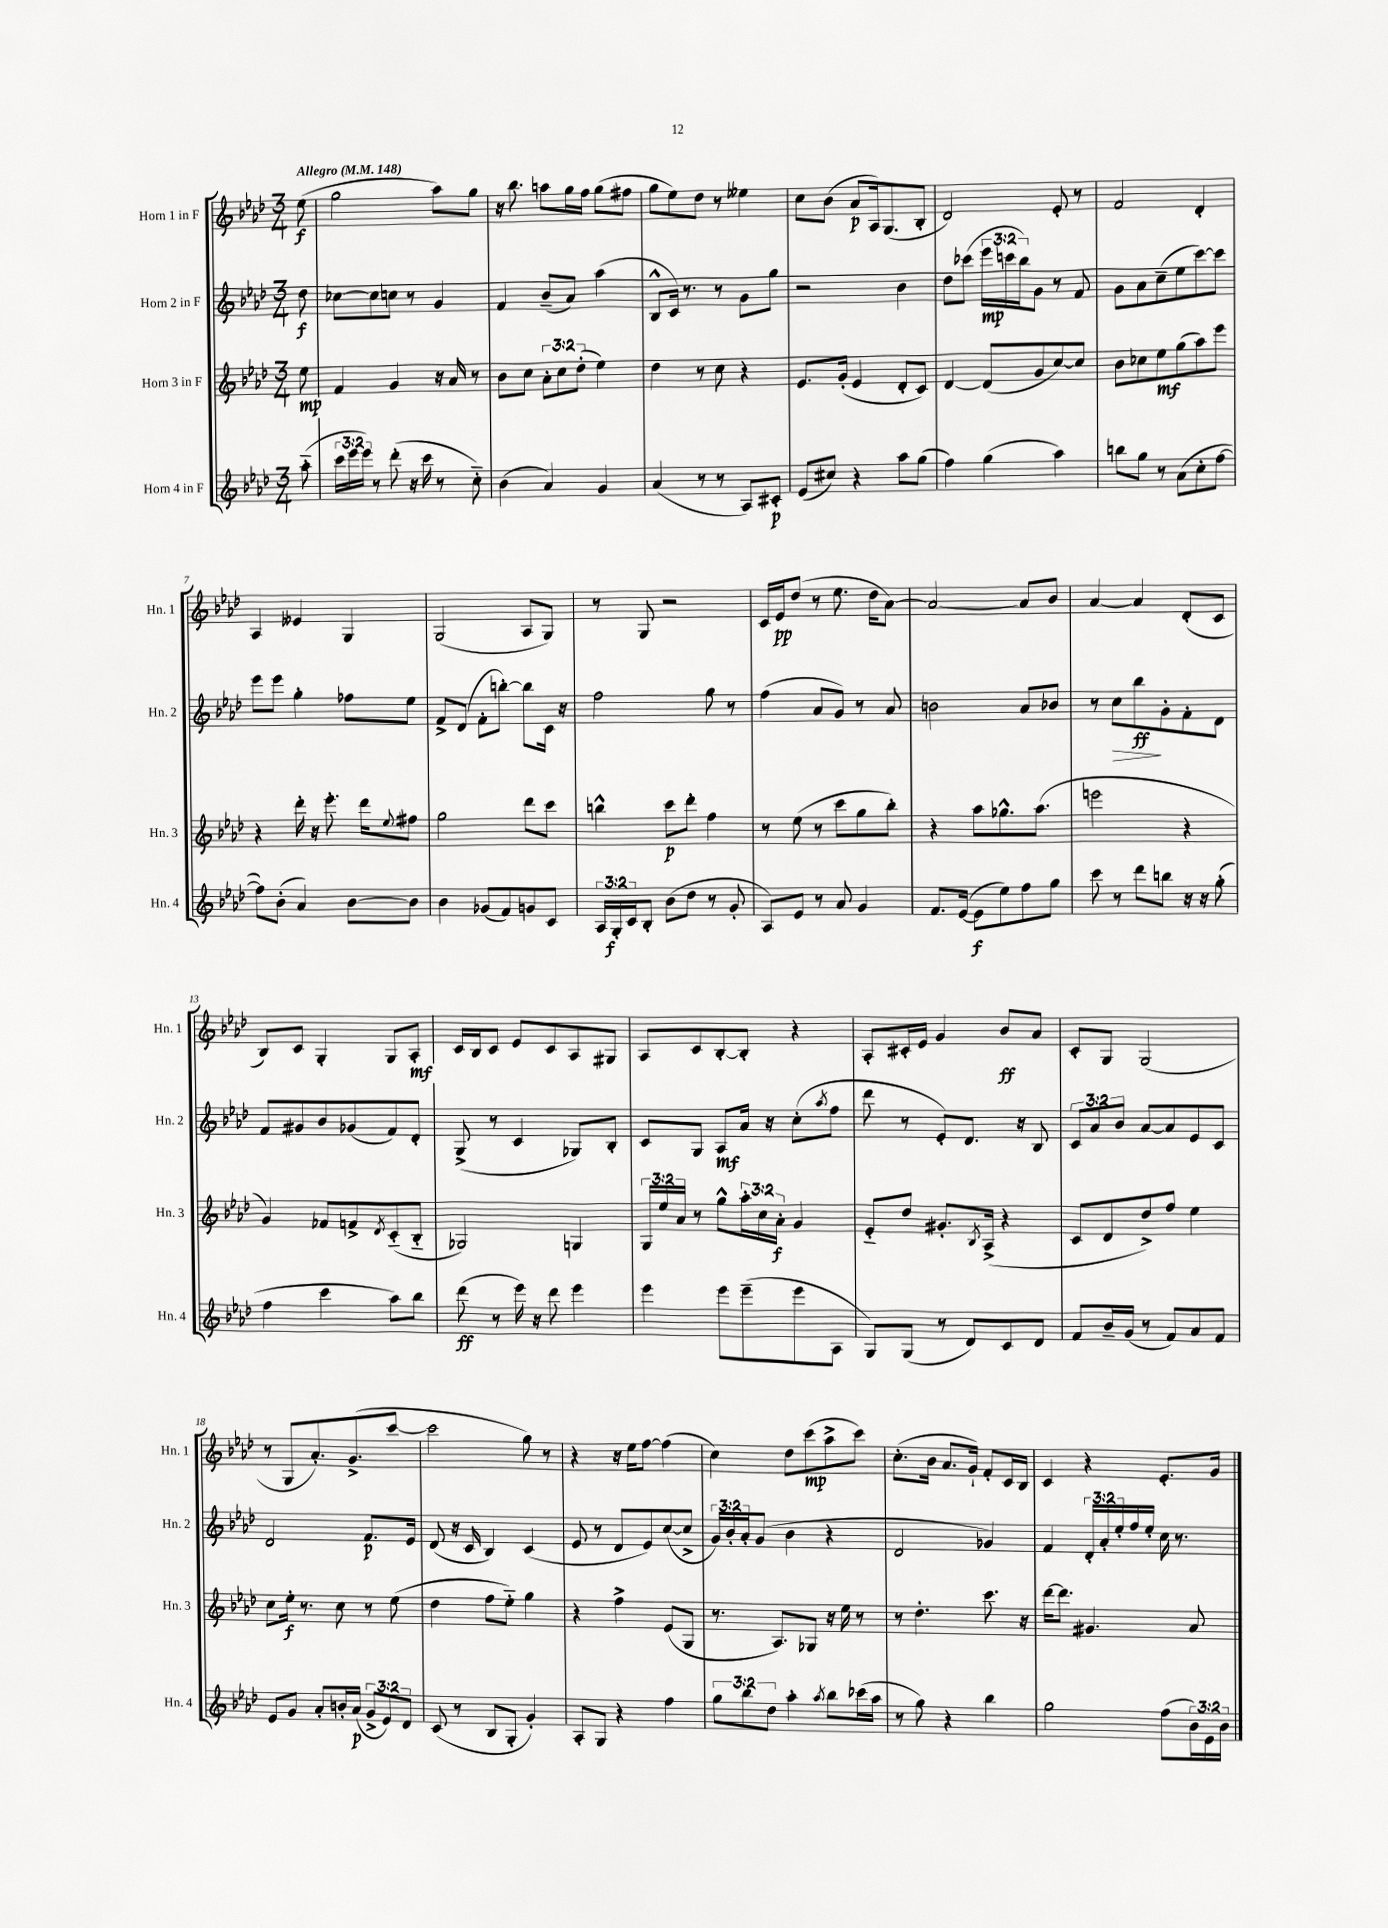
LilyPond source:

<<
\new StaffGroup <<
\new Staff = "s0" \with { instrumentName = "Horn 1 in F" shortInstrumentName = "Hn. 1" } {
    \clef treble \key aes \major \numericTimeSignature \time 3/4 \partial 8 \tempo "Allegro" 4 = 148
    ees''8\f( |
    g''2 aes''8) g''8 |
    r16 bes''8. a''8 g''16 f''16 g''8( fis''8 |
    g''8 ees''8) des''8 r8 eeses''4 |
    c''8 bes'8( aes'8\p aes16) g8.( bes8-. |
    des'2) ees'8-. r8 |
    f'2 des'4-. |
    aes4 eeses'4 g4 |
    g2( aes8 g8) |
    r8 g8 r2 |
    c'16 ees'16\pp des''8( r8 ees''8. des''16 aes'8~) |
    aes'2~ aes'8 bes'8 |
    aes'4~ aes'4 des'8-.( c'8 |
    bes8) c'8 g4-. g8 aes8-.\mf |
    c'16 bes16 c'8 ees'8 c'8 aes8 gis8 |
    aes8 c'8 bes8~-. bes8-. r4 |
    aes8-. cis'16-. ees'16 g'4 bes'8\ff aes'8 |
    c'8-. g8 g2( |
    r8 g8 aes'8.-.) g'8.->( c'''8~ |
    c'''2 g''8) r8 |
    r4 r16 ees''16 f''8~ f''4( |
    c''4) des''8 c'''8\mp( aes''8-> c'''8) |
    c''8.-.( bes'16 aes'8. g'16-!) f'8-. c'16 bes16 |
    c'4 r4 ees'8.-. g'16 \bar "|." |
}
\new Staff = "s1" \with { instrumentName = "Horn 2 in F" shortInstrumentName = "Hn. 2" } {
    \clef treble \key aes \major \numericTimeSignature \time 3/4 \override Staff.TupletNumber.text = #tuplet-number::calc-fraction-text \partial 8
    des''8\f |
    ces''8~ ces''8 c''8 r8 g'4 |
    f'4 bes'8--( aes'8) aes''4( |
    bes8-^ c'16) r8. r8 g'8 g''8 |
    r2 bes'4 |
    des''8 ces'''8( \tuplet 3/2 { ees'''16\mp c'''16 bes''16) } g'8 r8 f'8 |
    g'8 aes'8 c''8--( ees''8 c'''8~) c'''8 |
    ees'''8 ees'''8 g''4-. fes''8 ees''8 |
    f'8-> des'8( f'8-. b''8~-.) b''8 c'16 r16 |
    f''2 g''8 r8 |
    f''4( aes'8 g'8) r8 aes'8 |
    b'2 aes'8 bes'8 |
    r8 c''8\> bes''8\ff\! g'8-. f'8-. des'8 |
    f'8 gis'8 bes'8 ges'8( f'8) des'8-. |
    g8->( r8 c'4 ges8) bes8-. |
    c'8 g8 aes8\mf aes'16 r16 c''8-.( \acciaccatura { aes''8 } f''8 |
    des'''8 r8 ees'8-.) des'8. r16 bes8 |
    \tuplet 3/2 { c'8 aes'8 bes'8 } aes'8~ aes'8 ees'8 c'8 |
    des'2 f'8.\p ees'16 |
    des'8( r16 c'16 bes4) c'4( |
    ees'8 r8 des'8 ees'8) c''8~( c''8-> |
    \tuplet 3/2 { g'16) bes'16-. aes'16-. } g'8( bes'4 r4 |
    des'2 ges'4) |
    f'4 \tuplet 3/2 { des'16-. aes'16-. ees''16-. } f''16 ees''16-. c''16 r8. \bar "|." |
}
\new Staff = "s2" \with { instrumentName = "Horn 3 in F" shortInstrumentName = "Hn. 3" } {
    \clef treble \key aes \major \numericTimeSignature \time 3/4 \override Staff.TupletNumber.text = #tuplet-number::calc-fraction-text \partial 8
    ees''8\mp |
    f'4 g'4 r16 aes'16 r8 |
    bes'8 c''8 \tuplet 3/2 { aes'8-. c''8 des''8-.( } ees''4) |
    des''4 r8 c''8 r4 |
    ees'8. g'16-.( ees'4 des'8-. c'8) |
    des'4~ des'8( g'8 c''8~) c''8 |
    bes'8 ces''8 ees''8\mf g''8( aes''8) ees'''8 |
    r4 des'''16-. r16 ees'''8.-. des'''16 \appoggiatura { ees''8 } fis''8 |
    g''2 des'''8 c'''8 |
    b''4-^ c'''8\p des'''8-. f''4 |
    r8 ees''8( r8 c'''8 g''8 bes''8-.) |
    r4 aes''8 ges''8.-^ aes''8.( |
    e'''2 r4 |
    g'4) fes'8 f'8-> \acciaccatura { des'8 } c'8-_( bes8-_ |
    ges2) g4 |
    \tuplet 3/2 { g16 ees''16 aes'16 } r8 g''8-^ \tuplet 3/2 { aes''16-. c''16 aes'16-.\f } g'4 |
    ees'8-_ des''8 gis'8.-. \acciaccatura { bes8 } aes16->( r4 |
    c'8 des'8 des''8->) f''8 ees''4 |
    c''8 ees''16-.\f r8. c''8 r8 ees''8( |
    des''4 f''8 ees''8-_) g''4 |
    r4 f''4-> ees'8( g8 |
    r8. aes8.) ges8 r16 ees''16 r8 |
    r8 des''4.-. c'''8. r16 |
    des'''16~ des'''8. gis'4. aes'8 \bar "|." |
}
\new Staff = "s3" \with { instrumentName = "Horn 4 in F" shortInstrumentName = "Hn. 4" } {
    \clef treble \key aes \major \numericTimeSignature \time 3/4 \override Staff.TupletNumber.text = #tuplet-number::calc-fraction-text \partial 8
    aes''8-_( |
    \tuplet 3/2 { c'''16 ees'''16 ees'''16) } r8 des'''8-.( r16 c'''16 r8 c''8-_) |
    bes'4( aes'4) g'4 |
    aes'4( r8 r8 aes8) cis'8-.\p |
    ees'8( cis''8) r4 aes''8 g''8( |
    f''4) g''4( aes''4) |
    b''8 g''8 r8 aes'8( c''8-. f''8~ |
    f''8) bes'8-.( aes'4) bes'8~ bes'8 |
    bes'4 ges'8( f'8) g'8 c'8 |
    \tuplet 3/2 { aes16 g16-.\f c'16 } bes8-. bes'8( des''8 r8 g'8-. |
    aes8) ees'8 r8 aes'8 g'4 |
    f'8. ees'16~( ees'8\f ees''8) f''8 g''8 |
    c'''8 r8 des'''8 b''8 r16 r16 g''8-.( |
    f''4 c'''4 aes''8) bes''8 |
    des'''8\ff( r8 ees'''16) r16 des'''8 ees'''4 |
    ees'''4 ees'''8 ees'''8--( ees'''8 aes8 |
    g8) g8( r8 des'8) c'8 des'8 |
    f'8 bes'16-- g'16( r8 f'8) aes'8 f'8 |
    ees'8 g'8 aes'8-. b'16-. aes'16\p( \tuplet 3/2 { g'8-> ees'8) des'8 } |
    c'8( r8 bes8 g8-. g'4-.) |
    aes8-. g8 r4 f''4 |
    \tuplet 3/2 { g''8 bes''8 des''8 } aes''4-. \acciaccatura { aes''8 } bes''8 ces'''16( aes''16 |
    r8 g''8) r4 bes''4 |
    g''2 f''8( \tuplet 3/2 { bes'16) ees'16 bes'16 } \bar "|." |
}
>>
>>
